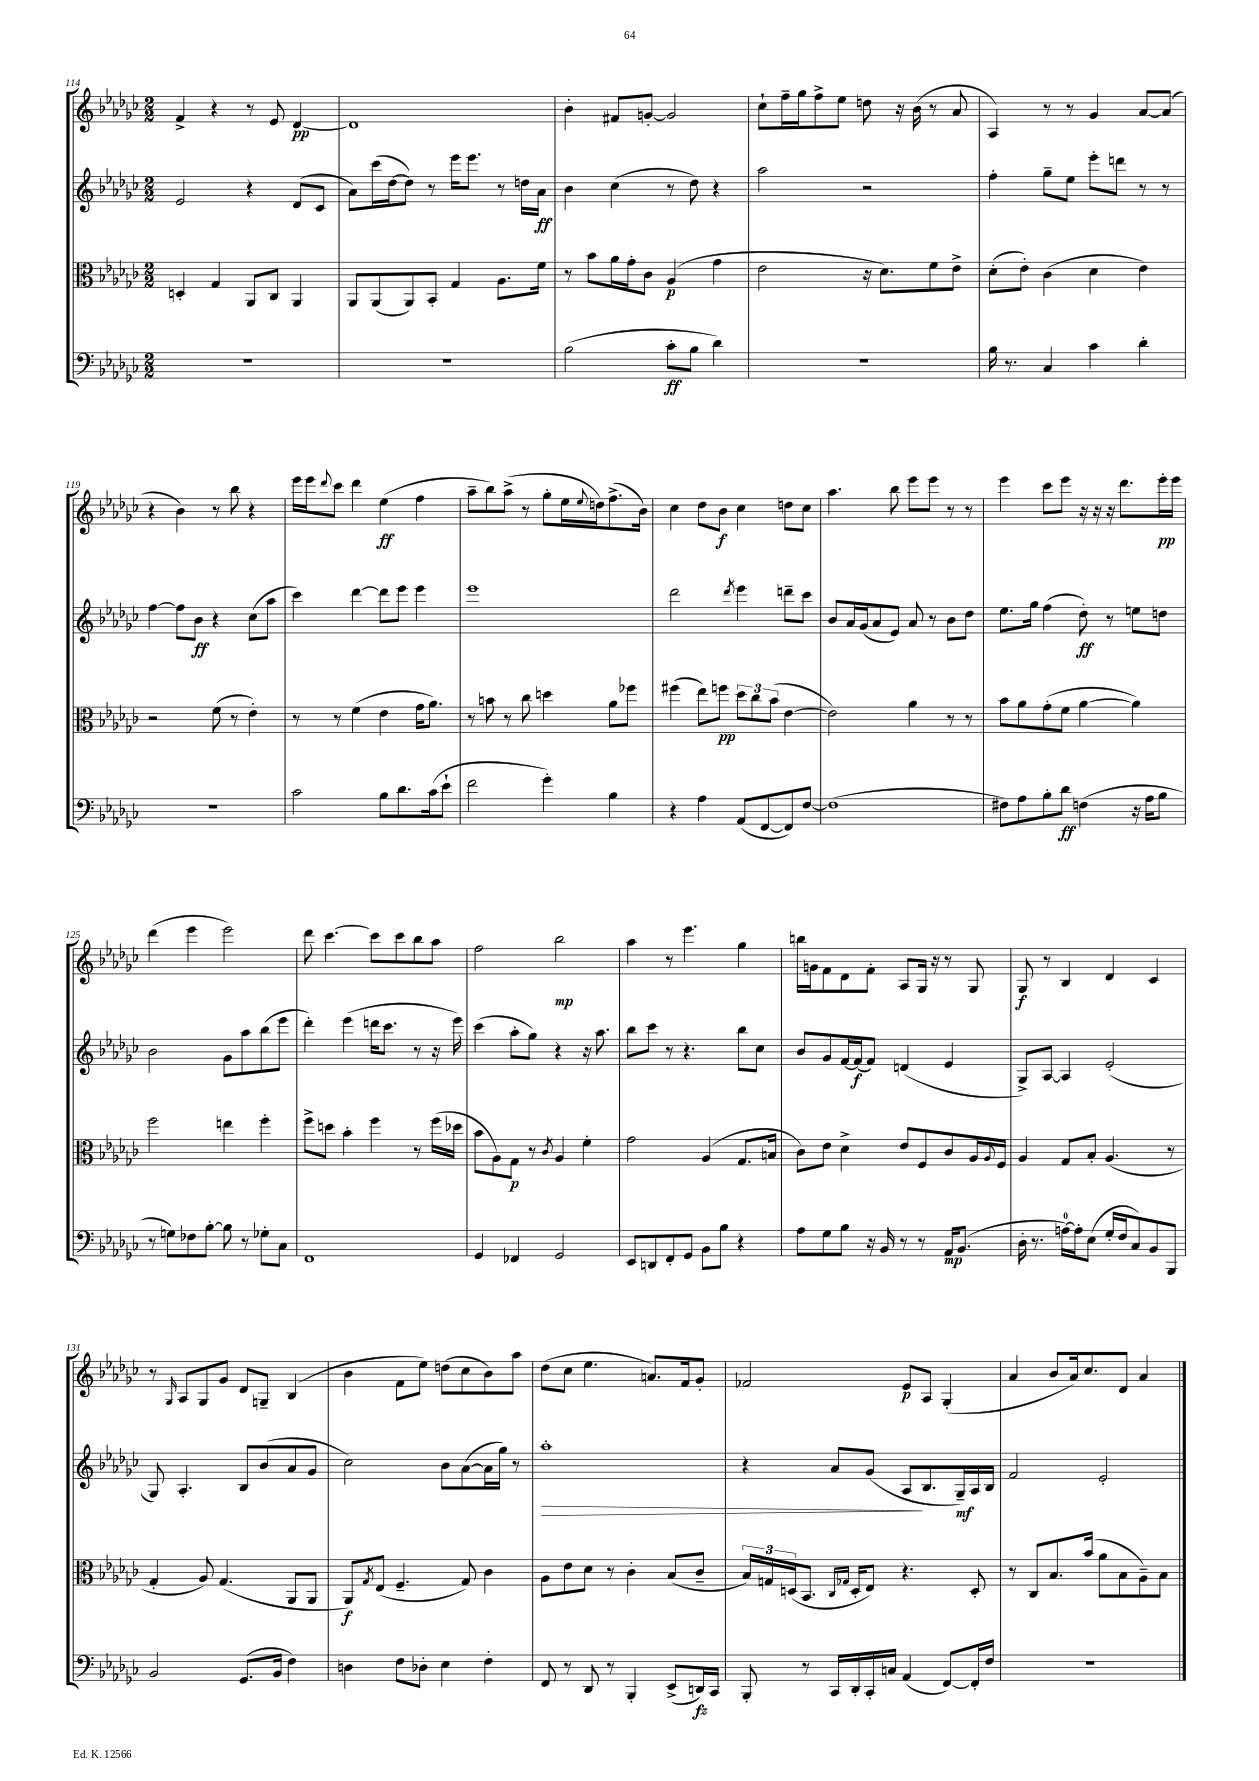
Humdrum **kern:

**kern	**kern	**kern	**kern
*staff4	*staff3	*staff2	*staff1
*clefF4	*clefC3	*clefG2	*clefG2
*k[b-e-a-d-g-c-]	*k[b-e-a-d-g-c-]	*k[b-e-a-d-g-c-]	*k[b-e-a-d-g-c-]
*M2/2	*M2/2	*M2/2	*M2/2
1r	4D'	2e-	4f^
.	4G-	.	4r
.	8AA-	4r	8r
.	8C-	.	8e-
.	4AA-	(8d-	[4d-
.	.	8c-	.
=	=	=	=
1r	8AA-	8a-)	1d-]
.	(8AA-	(16ccc-	.
.	.	[16dd-	.
.	8AA-)	8dd-])	.
.	8BB-'	8r	.
.	4G-	16eee-	.
.	.	8.eee-	.
.	8.A-	8r	.
.	.	16dd	.
.	16f	16a-	.
=	=	=	=
(2B-	8r	4b-	4b-'
.	8b-	.	.
.	16a-	(4cc-	8f#
.	16g-'	.	.
.	8c-	.	[8g'
8c-'	(4A-	8r	2g]
8B-	.	8dd-)	.
4d-)	4g-	4r	.
=	=	=	=
1r	2e-	2aa-	8cc-`
.	.	.	16ff~
.	.	.	16gg-
.	.	.	8ff^
.	.	.	8ee-
.	16r	2r	8dd
.	8.d-)	.	.
.	.	.	16r
.	.	.	(16b-
.	8f	.	8r
.	8e-^	.	8a-
=	=	=	=
16B-	(8d-'	4ff'	4A-)
8.r	.	.	.
.	8e-')	.	.
4C-	(4c-	8gg-~	8r
.	.	8ee-	8r
4c-	4d-	8eee-'	4g-
.	.	8ddd	.
4d-'	4e-)	8r	[8a-
.	.	8r	(8a-]
=	=	=	=
1r	2r	[4ff	4r
.	.	8ff]	4b-)
.	.	8b-	.
.	(8f	4r	8r
.	8r	.	8bb-
.	4e-')	(8cc-	4r
.	.	8aa-	.
=	=	=	=
2c-	8r	4ccc-)	16eee-
.	.	.	16eee-
.	.	.	8qqddd-
.	8r	.	8ccc-
.	(4f	[4ddd-	4ddd-
8B-	4e-	8ddd-]	(4ee-
8.d-	.	8eee-	.
.	16g-	4eee-	4ff
(16c-	8.a-)	.	.
8e-`	.	.	.
=	=	=	=
2f	8r	1eee-	8aa-~
.	8b	.	8bb-)
.	8r	.	(8aa-^
.	8cc-	.	8r
4g-')	4dd	.	8gg-'
.	.	.	16ee-
.	.	.	8qqee-
.	.	.	16dd)
4B-	8a-	.	(8.ff^
.	8ff-	.	.
.	.	.	16b-)
=	=	=	=
4r	(4ff#	2ddd-	4cc-
4A-	8ee-)	.	8dd-
.	8ff	.	8b-
.	.	8qddd-	.
(8AA-	12dd-	4eee-	4cc-
.	12cc-	.	.
[8FF	.	.	.
.	(12b-	.	.
8FF])	[4e-	8ddd~	8dd
[8F	.	8ccc-	8cc-
=	=	=	=
(1F]	2e-])	8b-	4.aa-
.	.	16a-	.
.	.	(16g-	.
.	.	8a-	.
.	.	8e-)	8bb-
.	4a-	8a-	8eee-
.	.	8r	8eee-
.	8r	8b-	8r
.	8r	8dd-	8r
=	=	=	=
8F#)	8b-	8.ee-	4eee-
8A-	8a-	.	.
.	.	16gg-	.
8B-'	(8g-'	(4ff	8ccc-
8d-	8f	.	8eee-
(4F	[4a-	8dd-')	16r
.	.	.	16r
.	.	8r	16r
.	.	.	8.ddd-
16r	4a-])	8ee	.
16A-	.	.	.
8B-	.	8dd	16eee-'
.	.	.	16eee-
=	=	=	=
8r	2ff	2b-	(4ddd-
8G)	.	.	.
8F-	.	.	4eee-
[8B-'	.	.	.
8B-]	4ee	8g-	2eee-)
8r	.	8aa-	.
8G-'	4ff'	(8bb-	.
8C-	.	8eee-	.
=	=	=	=
1FF	8ff^	4ddd-')	8ddd-
.	8dd	.	[4.ccc-
.	4b-'	(4eee-	.
.	4ff	16ddd	8ccc-]
.	.	8.ccc-	.
.	.	.	8ccc-
.	8r	8r	8bb-
.	(16ff	16r	8aa-
.	16dd-	16eee-)	.
=	=	=	=
4GG-	8b-	(4ccc-	2ff
.	8A-)	.	.
4FF-	8G-	8aa-'	.
.	8r	8gg-)	.
.	8qc-	.	.
2GG-	4A-	4r	2bb-
.	4f'	16r	.
.	.	8.aa-	.
=	=	=	=
8EE-	2g-	8bb-	4aa-
8DD	.	8ccc-	.
8FF'	.	8r	8r
8GG-	.	4.r	4.eee-
8BB-	(4A-	.	.
8B-	.	.	.
4r	8.G-	8bb-	4gg-
.	.	8cc-	.
.	16B	.	.
=	=	=	=
8A-	8c-)	8b-	16bb
.	.	.	16g
8G-	8e-	8g-	8f
8B-	4d-^	[16f	8d-
.	.	(16f]	.
16r	.	8f)	8f'
16BB-	.	.	.
8r	8e-	(4d	8A-
8r	8F	.	16G-
.	.	.	16r
16AA-	8c-	4e-	8r
(8.BB-	.	.	.
.	16A-	.	8G-
.	8qqA-	.	.
.	16F	.	.
=	=	=	=
16D-'	4A-	8G-^)	8G-
8.r	.	.	.
.	.	[8A-	8r
[16A)	8G-	4A-]	4B-
16A']	.	.	.
(8E-	8B-'	.	.
16G-'	(4.A-	(2e-'	4d-
16F	.	.	.
8C-)	.	.	.
8BB-	.	.	4c-
8BBB-	8r	.	.
=	=	=	=
2BB-	4G-'	8G-)	8r
.	.	.	16qqG-
.	.	4.A-'	8A-
.	8A-)	.	8G-
.	(4.G-	.	8g-
(8.GG-	.	8B-	8d-
.	.	(8b-	8G~
16BB-	.	.	.
4F)	8AA-	8a-	(4B-
.	8AA-	8g-	.
=	=	=	=
4D	8AA-)	2cc-)	4b-
.	8qG-	.	.
.	(8E-	.	.
8F	4.F~	.	8f
8D-'	.	.	8ee-)
4E-	.	8b-	(8dd
.	8G-)	([8a-	8cc-
4F'	4c-	16a-]	8b-)
.	.	16gg-)	.
.	.	8r	8aa-
=	=	=	=
8FF	8A-	1aa-'	(8dd-
8r	8e-	.	8cc-
8DD-	8d-	.	4.ee-
8r	8r	.	.
4BBB-'	4c-'	.	.
.	.	.	8.a)
(8EE-^	(8B-	.	.
.	.	.	16f
16DD)	8c-~	.	8g-'
16CC-	.	.	.
=	=	=	=
8BBB-'	24B-)	4r	2f-
.	24G	.	.
.	(24D	.	.
8r	8.BB-	.	.
16CC-	.	8a-	.
.	16qqC-	.	.
.	16qqG-	.	.
16DD-'	16D'	.	.
16CC-'	8E-)	(8g-	.
16C	.	.	.
(4AA-	4.r	8A-	8e-
.	.	8.B-	8A-
[8FF)	.	.	(4G-'
.	.	16G-~)	.
16FF']	8D'	16A-	.
16F	.	16B-	.
=	=	=	=
1r	8r	2f	4a-
.	8C-	.	.
.	8.B-	.	8b-
.	.	.	16a-)
.	(16b-	.	8.cc-
.	8a-	2e-'	.
.	8B-	.	8d-
.	8A-~)	.	4a-
.	8B-	.	.
==	==	==	==
*-	*-	*-	*-
